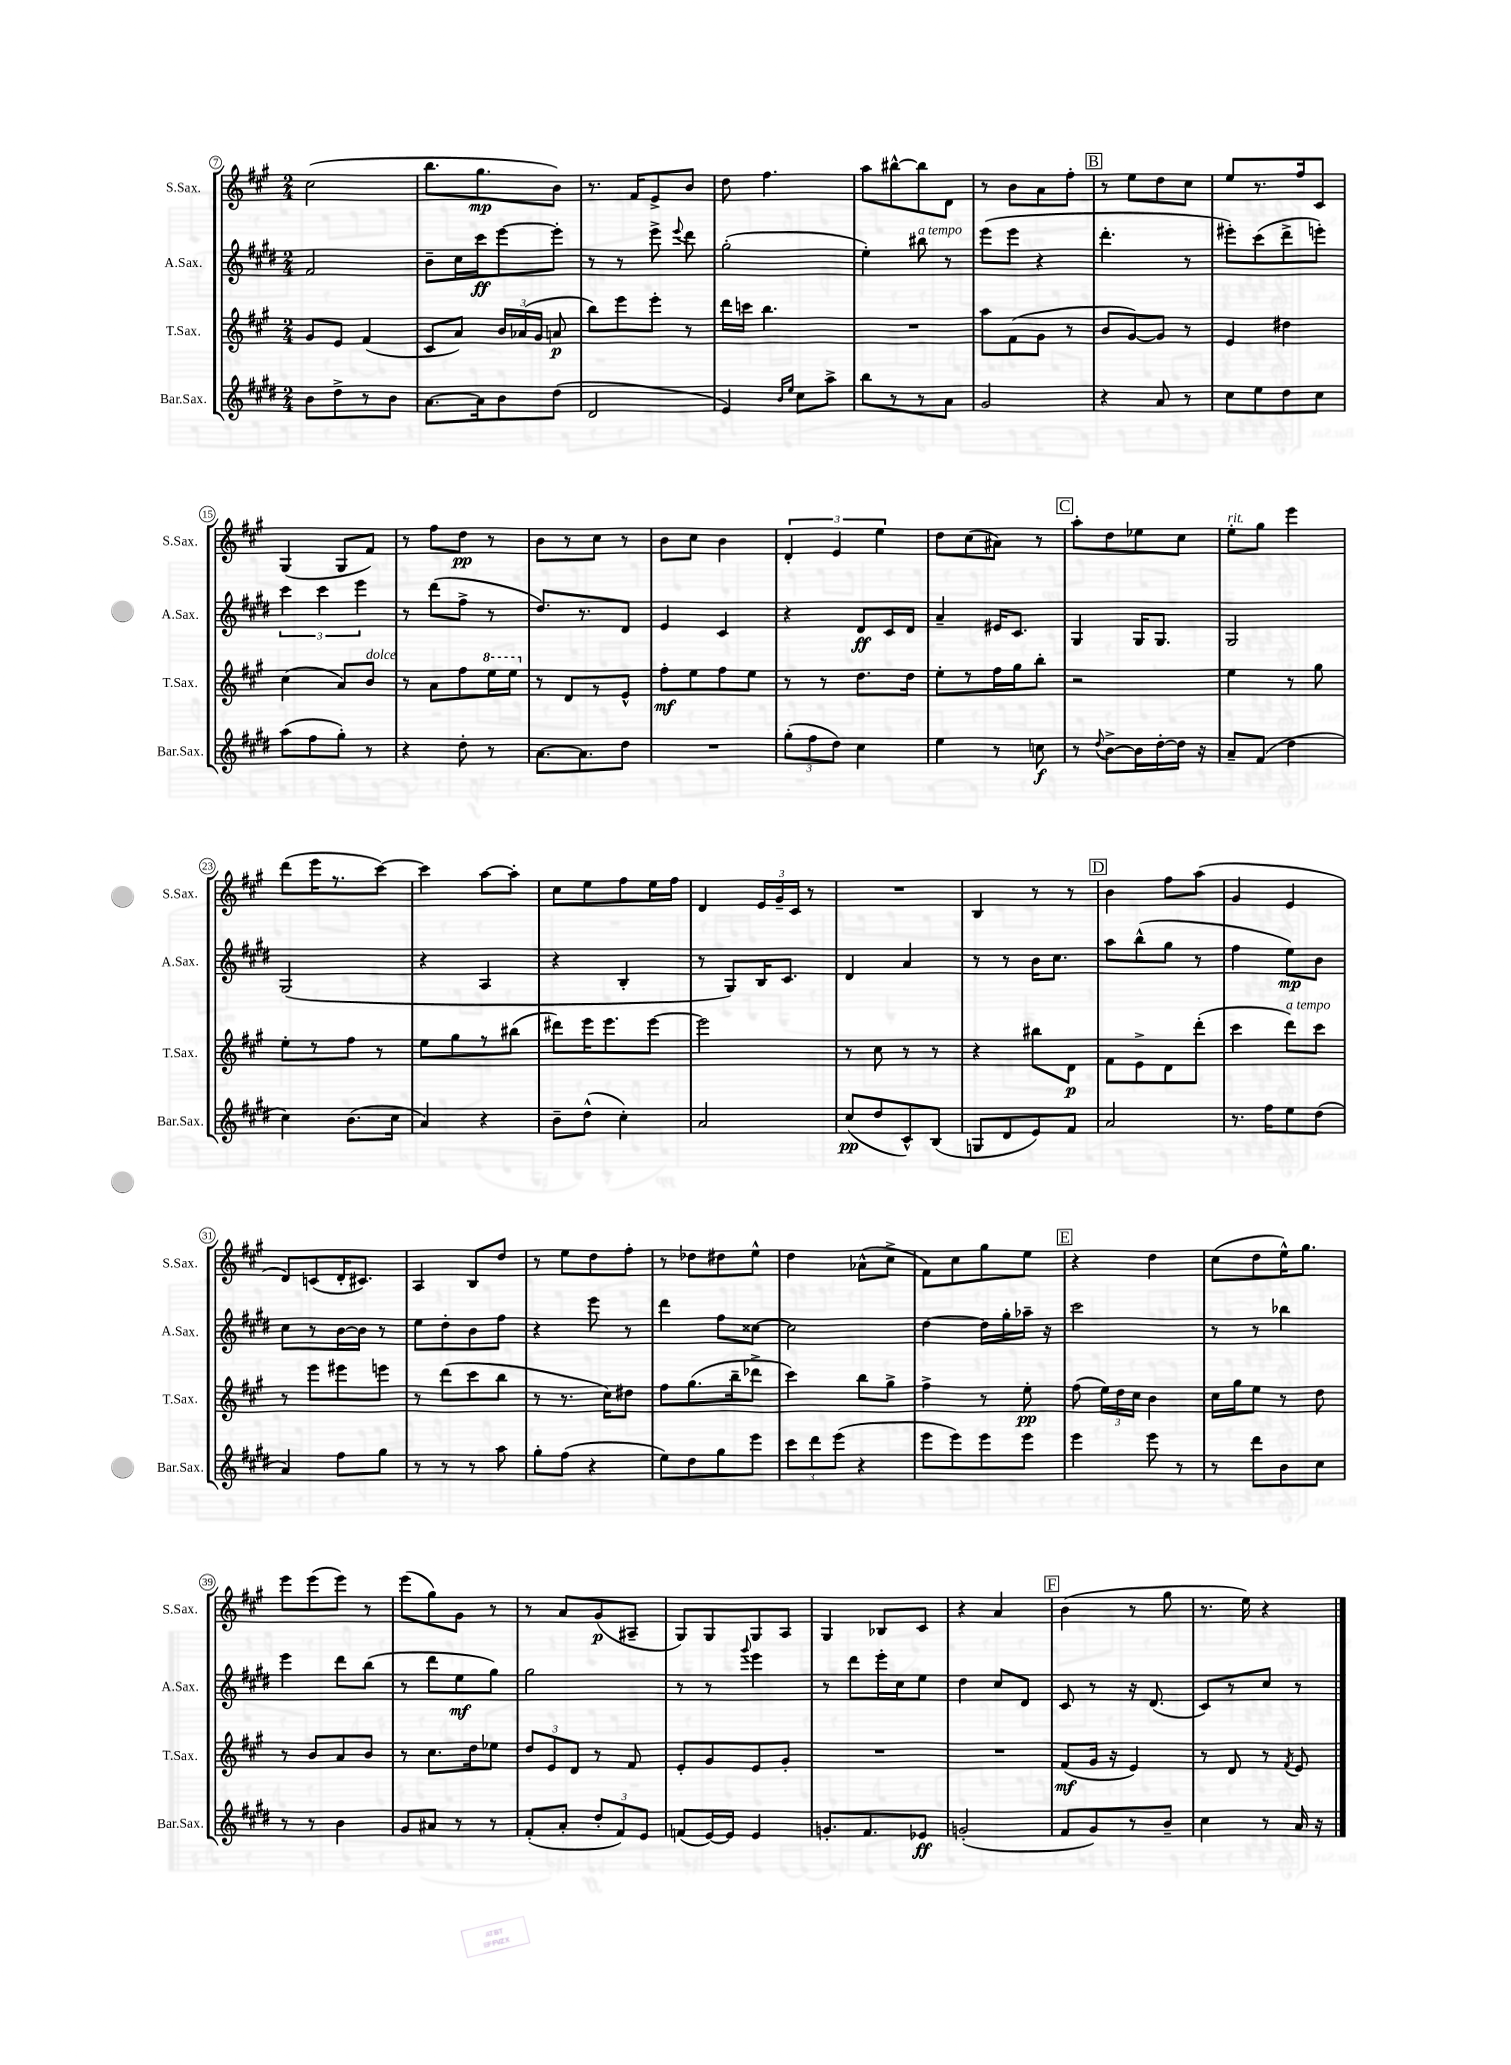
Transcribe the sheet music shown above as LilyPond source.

<<
\new StaffGroup <<
\new Staff = "s0" \with { instrumentName = "S.Sax." shortInstrumentName = "S.Sax." } {
    \clef treble \key a \major \numericTimeSignature \time 2/4
    \autoBeamOff cis''2( |
    b''8.[ gis''8.\mp b'8]) |
    r8. fis'16[ e'8-> b'8] |
    d''8 fis''4. |
    a''8[ bis''8~-^ bis''8 d'8] |
    r8 b'8[ a'8 fis''8]-. |
    \mark \markup { \box "B" } r8 e''8[ d''8 cis''8] |
    e''8[ r8. fis''16 cis'8] |
    gis4( gis8[ fis'8]) |
    r8 fis''8[ d''8]\pp r8 |
    b'8[ r8 cis''8] r8 |
    b'8[ cis''8] b'4 |
    \tuplet 3/2 { d'4-. e'4 e''4 } |
    d''8[ cis''8( ais'8]) r8 |
    \mark \markup { \box "C" } a''8[-. d''8 ees''8 cis''8] |
    e''8[-.^\markup { \italic "rit." } gis''8] e'''4 |
    d'''8[( e'''16 r8. cis'''8]~) |
    cis'''4 a''8[~ a''8]-. |
    cis''8[ e''8 fis''8 e''16 fis''16] |
    d'4 \tuplet 3/2 { e'16[ gis'16-- cis'16] } r8 |
    R2 |
    b4 r8 r8 |
    \mark \markup { \box "D" } b'4 fis''8[ a''8]( |
    gis'4 e'4 |
    d'8[) c'8( d'16-. cis'8.]) |
    a4 b8[ d''8] |
    r8 e''8[ d''8 fis''8]-. |
    r8 des''8[ dis''8 e''8]-^ |
    d''4 aes'8[-^( cis''8]-> |
    fis'8[) cis''8 gis''8 e''8] |
    \mark \markup { \box "E" } r4 d''4 |
    cis''8[( d''8 e''16-^) gis''8.] |
    e'''8[ e'''8( e'''8]) r8 |
    e'''8[( gis''8) gis'8] r8 |
    r8 a'8[ gis'8\p( ais8]-- |
    gis8[) gis8 gis8 a8] |
    gis4 bes8[ cis'8] |
    r4 a'4 |
    \mark \markup { \box "F" } b'4( r8 gis''8 |
    r8. e''16) r4 \bar "|." |
}
\new Staff = "s1" \with { instrumentName = "A.Sax." shortInstrumentName = "A.Sax." } {
    \clef treble \key e \major \numericTimeSignature \time 2/4
    \autoBeamOff fis'2 |
    b'8[-- cis''16 cis'''16\ff e'''8~ e'''8]-. |
    r8 r8 e'''8-> \appoggiatura { e'''8 } dis'''8 |
    gis''2-.( |
    e''4-.) bis''8^\markup { \italic "a tempo" } r8 |
    e'''8[( e'''8] r4 |
    \mark \markup { \box "B" } dis'''4.-. r8 |
    eis'''8[-.) cis'''8( dis'''8-> e'''8]-.) |
    \tuplet 3/2 { cis'''4 cis'''4 e'''4 } |
    r8 dis'''8[( fis''8]-> r8 |
    dis''8.[) r8. dis'8] |
    e'4 cis'4 |
    r4 dis'8[\ff cis'16 dis'16] |
    a'4-- eis'16[ cis'8.] |
    \mark \markup { \box "C" } gis4 gis16[ gis8.] |
    gis2 |
    gis2( |
    r4 a4 |
    r4 b4-. |
    r8 gis8[) b16 cis'8.] |
    dis'4 a'4 |
    r8 r8 b'16[ cis''8.] |
    \mark \markup { \box "D" } a''8[ b''8-^( gis''8] r8 |
    fis''4 e''8[\mp) b'8] |
    cis''8[ r8 b'16~ b'16] r8 |
    e''8[ dis''8-. b'8 fis''8] |
    r4 e'''8 r8 |
    dis'''4 fis''8[ cisis''8]~ |
    cisis''2 |
    dis''4~ dis''16[ gis''16-. aes''16]-- r16 |
    \mark \markup { \box "E" } cis'''2 |
    r8 r8 bes''4 |
    e'''4 dis'''8[ b''8]( |
    r8 dis'''8[ e''8\mf gis''8]) |
    gis''2 |
    r8 r8 \appoggiatura { gis'''8 } e'''4 |
    r8 dis'''8[ e'''16-. cis''16 e''8] |
    dis''4 cis''8[ dis'8] |
    \mark \markup { \box "F" } cis'8 r8 r16 dis'8.( |
    cis'8[) r8 cis''8] r8 \bar "|." |
}
\new Staff = "s2" \with { instrumentName = "T.Sax." shortInstrumentName = "T.Sax." } {
    \clef treble \key a \major \numericTimeSignature \time 2/4
    \autoBeamOff gis'8[ e'8] fis'4( |
    cis'8[ a'8]) \tuplet 3/2 { b'16[ aes'16( gis'16] } a'8\p |
    b''8[) e'''8 e'''8]-. r8 |
    d'''16[ c'''16] b''4. |
    R2 |
    a''8[ fis'8( gis'8] r8 |
    \mark \markup { \box "B" } b'8[ gis'8~) gis'8] r8 |
    e'4 dis''4 |
    cis''4( a'8[) b'8]^\markup { \italic "dolce" } |
    r8 a'8[ fis''8 \ottava #1 e'''16 e'''16] \ottava #0 |
    r8 d'8[ r8 e'8]-^ |
    fis''8[-.\mf e''8 fis''8 e''8] |
    r8 r8 d''8.[ d''16] |
    e''8[-. r8 fis''16 gis''16 b''8]-. |
    \mark \markup { \box "C" } r2 |
    e''4 r8 gis''8 |
    e''8[-. r8 fis''8] r8 |
    e''8[ gis''8 r8 bis''8]( |
    dis'''8[) e'''16 e'''8. e'''8]~ |
    e'''2 |
    r8 cis''8 r8 r8 |
    r4 bis''8[ d'8]\p |
    \mark \markup { \box "D" } fis'8[ e'8-> d'8 d'''8]-.( |
    cis'''4 d'''8[^\markup { \italic "a tempo" }) cis'''8] |
    r8 e'''8[ eis'''8 e'''8] |
    r8 d'''8[( cis'''8 b''8] |
    r8 r8. cis''16[) dis''8] |
    fis''8[ gis''8.( b''16-- des'''8]-> |
    cis'''4) b''8[ gis''8]-> |
    fis''4-> r8 e''8-.\pp |
    \mark \markup { \box "E" } fis''8( \tuplet 3/2 { e''16[) d''16 cis''16] } b'4 |
    cis''16[ gis''16 e''8] r8 d''8 |
    r8 b'8[ a'8 b'8] |
    r8 cis''8.[ d''16 ees''8] |
    \tuplet 3/2 { d''8[ e'8 d'8] } r8 fis'8 |
    e'8[-. gis'8 e'8 gis'8]-. |
    R2 |
    R2 |
    \mark \markup { \box "F" } fis'8[\mf( gis'16] r16 e'4) |
    r8 d'8 r8 \acciaccatura { fis'8 } e'8 \bar "|." |
}
\new Staff = "s3" \with { instrumentName = "Bar.Sax." shortInstrumentName = "Bar.Sax." } {
    \clef treble \key e \major \numericTimeSignature \time 2/4
    \autoBeamOff b'8[ dis''8-> r8 b'8] |
    a'8.[~ a'16 b'8 dis''8]( |
    dis'2 |
    e'4) \grace { b'16[ e''16] } cis''8[ a''8]-> |
    b''8[ r8 r8 a'8] |
    gis'2 |
    \mark \markup { \box "B" } r4 a'8 r8 |
    cis''8[ e''8 dis''8 cis''8] |
    a''8[( fis''8 gis''8]-.) r8 |
    r4 dis''8-. r8 |
    a'8.[~ a'8. dis''8] |
    R2 |
    \tuplet 3/2 { gis''8[-.( fis''8 dis''8]) } cis''4 |
    e''4 r8 c''8\f |
    \mark \markup { \box "C" } r8 \appoggiatura { dis''8 } b'8[~-> b'16 dis''16~-. dis''16] r16 |
    a'8[-- fis'8]( dis''4 |
    cis''4) b'8.[( cis''16] |
    a'4) r4 |
    b'8[-- dis''8]-^( cis''4-.) |
    a'2 |
    cis''8[\pp( dis''8 cis'8-^) b8]( |
    g8[ dis'8 e'8) fis'8] |
    \mark \markup { \box "D" } a'2 |
    r8. fis''16[ e''8 dis''8]( |
    a'4) fis''8[ gis''8] |
    r8 r8 r8 a''8 |
    gis''8[-. fis''8]( r4 |
    e''8[) dis''8 gis''8 e'''8] |
    \tuplet 3/2 { cis'''8[ dis'''8 e'''8]( } r4 |
    e'''8[ e'''8) e'''8 e'''8] |
    \mark \markup { \box "E" } e'''4 e'''8 r8 |
    r8 dis'''8[ b'8 cis''8] |
    r8 r8 b'4 |
    gis'8[ ais'8] r8 r8 |
    fis'8[-.( a'8]-. \tuplet 3/2 { dis''8[-. fis'8) e'8] } |
    f'8[( e'16~) e'16] e'4 |
    g'8.[-. fis'8. ees'8]\ff |
    g'2-.( |
    \mark \markup { \box "F" } fis'8[ gis'8) r8 b'8]-- |
    cis''4 r8 a'16 r16 \bar "|." |
}
>>
>>
\layout { \context { \Score currentBarNumber = #7 \override BarNumber.stencil = #(make-stencil-circler 0.1 0.3 ly:text-interface::print) } }
